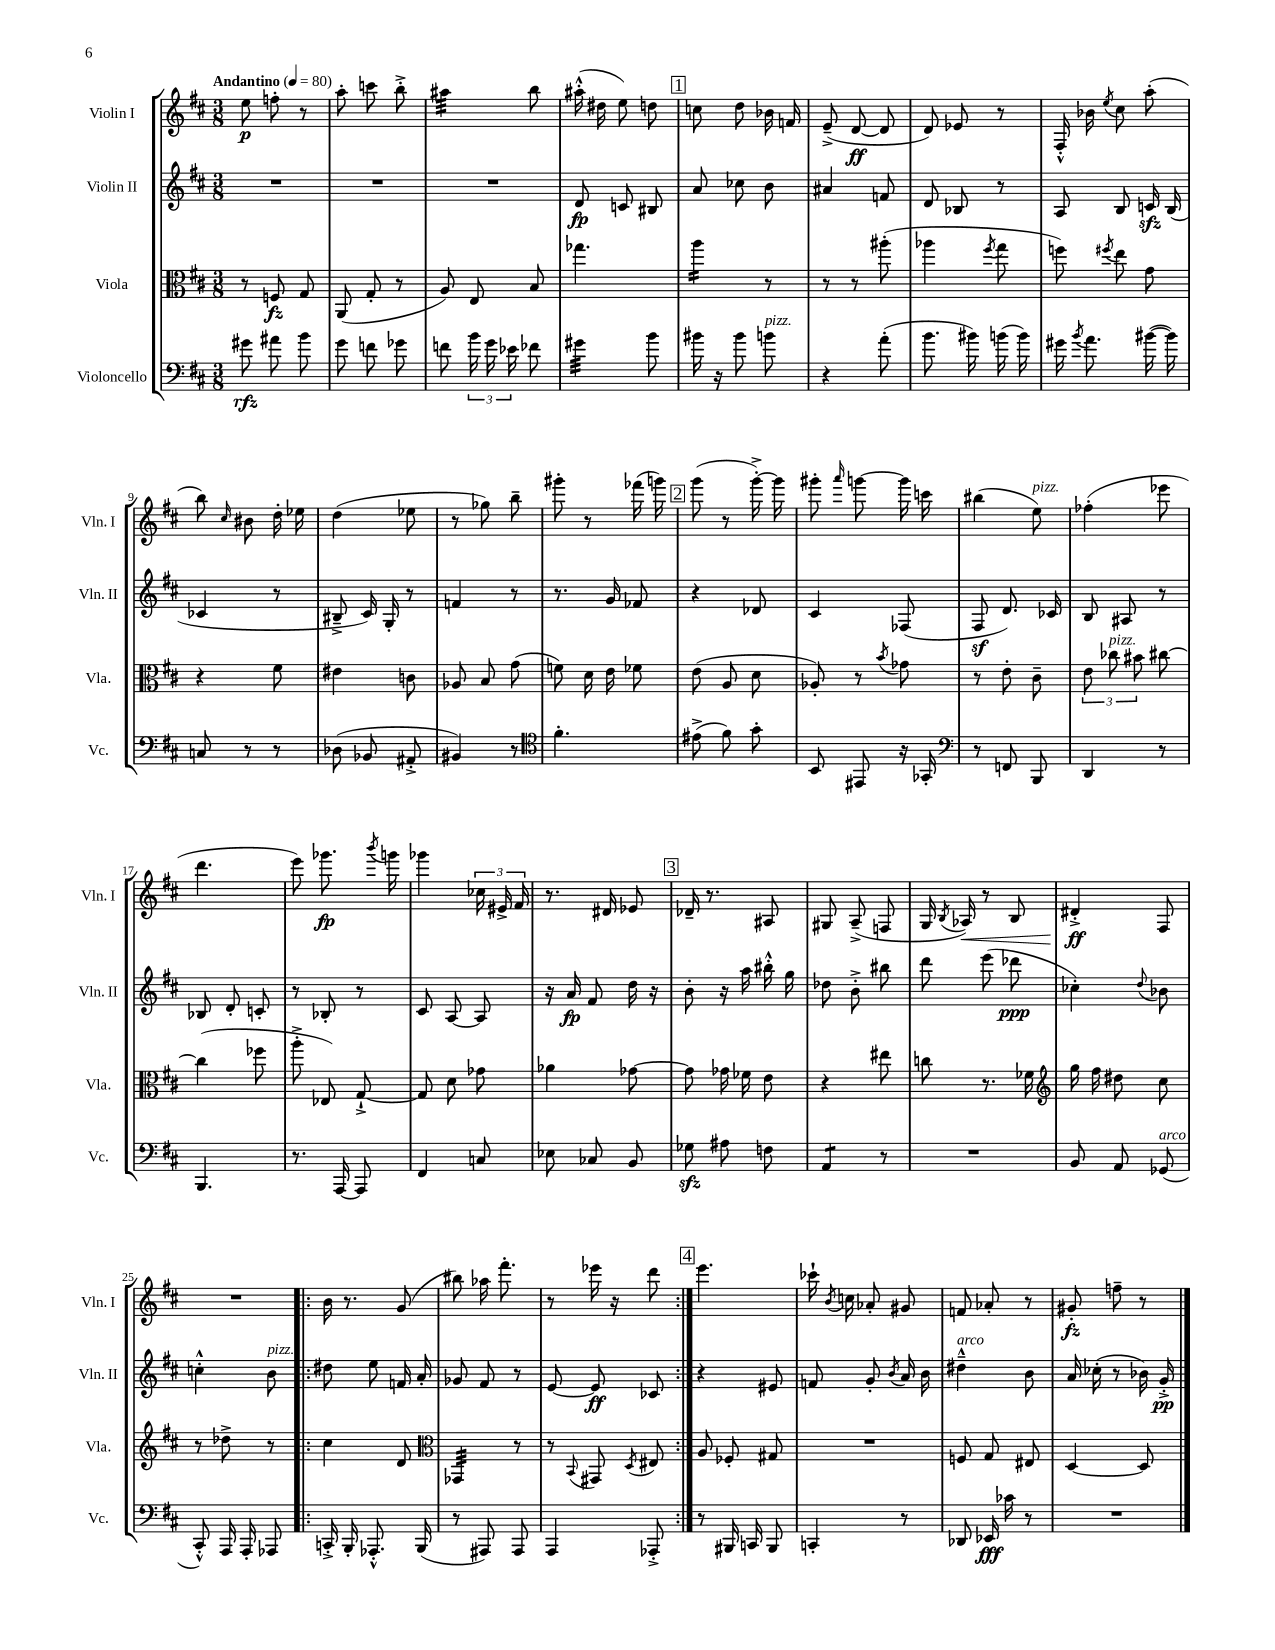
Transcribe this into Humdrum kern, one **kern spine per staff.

**kern	**kern	**kern	**kern
*staff4	*staff3	*staff2	*staff1
*clefF4	*clefC3	*clefG2	*clefG2
*k[f#c#]	*k[f#c#]	*k[f#c#]	*k[f#c#]
*M3/8	*M3/8	*M3/8	*M3/8
*MM80	*MM80	*MM80	*MM80
8g#	8r	4.r	8ee
8a#	8F	.	8ff'
8b	8G	.	8r
=	=	=	=
8g	(8AA	4.r	8aa'
8f	8G'	.	8ccc
8g-	8r	.	8bb'^
=	=	=	=
8f	8A)	4.r	4aa#
24b	8E	.	.
24g	.	.	.
24e-	.	.	.
8f-	8B	.	8bb
=	=	=	=
4g#	4.gg-	8d	(16aa#'^^
.	.	.	16dd#
.	.	8c	8ee)
8b	.	8B#	8dd
=	=	=	=
16b#	4aa	8a	8cc
16r	.	.	.
8b#	.	8cc-	8dd
8b	8r	8b	16b-
.	.	.	16f
=	=	=	=
4r	8r	4a#	(8e~^
.	8r	.	[8d
(8a'	(8aa#'	8f	8d]
=	=	=	=
8.b	4aa-	8d	8d)
.	.	8B-	8e-
16b#)	.	.	.
.	8qff#	.	.
(16b	8gg	8r	8r
16b)	.	.	.
=	=	=	=
16g#	8ff)	8A	16F#'^^
8qb	.	.	.
8.a	.	.	16b-
.	8qff#	.	8qee
.	8ee	8B	8cc#
([16b#	8g	16c	(8aa'
16b#])	.	(16B	.
=	=	=	=
8C	4r	4c-	8bb)
.	.	.	16qqcc#
8r	.	.	8b#
8r	8f#	8r	16dd'
.	.	.	16ee-
=	=	=	=
(8D-	4e#	8B#~^	(4dd
8BB-	.	16c#)	.
.	.	16G'	.
8AA#'^	8c	8r	8ee-
=	=	=	=
4BB#)	8A-	4f	8r
.	8B	.	8gg-)
8r	(8g	8r	8bb~
=	=	=	=
*clefC4	*	*	*
4.f#'	8f)	8.r	8ggg#'
.	16d	.	8r
.	16e	16g	.
.	8f-	8f-	(16fff-
.	.	.	16ggg)
=	=	=	=
(8e#^	(8e	4r	(8ggg
8f#)	8A	.	8r
8g'	8d	8d-	[16ggg'^)
.	.	.	16ggg]
=	=	=	=
8BB	8A-')	4c#	8ggg#'
.	.	.	16qqaaa
8EE#	8r	.	[8ggg
.	8qb	.	.
16r	8g-	(8F-	16ggg]
16GG-'	.	.	16ccc
=	=	=	=
*clefF4	*	*	*
8r	8r	8F#	(4bb#
8FF	8e'	8.d)	.
8BBB	8c#~	.	8ee)
.	.	16c-	.
=	=	=	=
4DD	12e	8B	(4ff-'
.	12cc-	.	.
.	.	8A#	.
.	12b#	.	.
8r	[8cc#	8r	8eee-
=	=	=	=
4.BBB	(4cc#]	8B-	4.ddd
.	.	8d'	.
.	8ff-	8c'	.
=	=	=	=
8.r	8aa'^	8r	8eee)
.	8E-)	8B-'	8.ggg-
[16AAA	.	.	.
8AAA]	[8G`^	8r	.
.	.	.	8qbbb
.	.	.	16ggg
=	=	=	=
4FF#	8G]	8c#	4ggg-
.	8d	[8A	.
8C	8g-	8A]	24cc-
.	.	.	24e#^
.	.	.	24f#
=	=	=	=
8E-	4a-	16r	8.r
.	.	16a	.
8C-	.	8f#	.
.	.	.	16d#
8BB	[8g-	16dd	8e-
.	.	16r	.
=	=	=	=
8G-	8g-]	8b'	16d-~
.	.	.	8.r
8A#	16g-	16r	.
.	16f-	16aa	.
8F	8e	16bb#'^^	8A#
.	.	16gg	.
=	=	=	=
4AA	4r	8dd-	8G#
.	.	8b'^	(8A~^
8r	8ee#	8bb#	8F
=	=	=	=
4.r	8cc	8ddd	16G
.	.	.	8qB
.	.	.	16A-)
.	8.r	(8eee	8r
.	.	8ddd-	8B
.	16f-	.	.
=	=	=	=
*	*clefG2	*	*
8BB	16gg	4cc-')	4d#'^
.	16ff#	.	.
8AA	8dd#	.	.
.	.	8qqdd	.
(8GG-	8cc#	8b-	8F#
=	=	=	=
8CC#'^^)	8r	4cc'^^	4.r
16AAA	8dd-^	.	.
16AAA'	.	.	.
8AAA-	8r	8b	.
=!|:	=!|:	=!|:	=!|:
16CC'^	4cc#	8dd#	16b
16BBB'	.	.	8.r
8.AAA-'^^	.	8ee	.
.	8d	16f	(8g
(16BBB	.	16a'	.
=	=	=	=
*	*clefC3	*	*
8r	4GG-	8g-	8bb#)
8AAA#)	.	8f#	16aa-
.	.	.	8.fff#'
8AAA#	8r	8r	.
=	=	=	=
4AAA	8r	[8e	8r
.	8qqBB	.	.
.	8GG#	8e]	16eee-
.	.	.	16r
.	8qD	.	.
8AAA-'^	8E#	8c-	8ddd
=:|!	=:|!	=:|!	=:|!
8r	8A	4r	4.eee
16BBB#	8F-'	.	.
16CC	.	.	.
8BBB#	8G#	8e#	.
=	=	=	=
4CC'	4.r	8f	16ccc-`
.	.	.	8qb
.	.	.	16cc
.	.	8g'	8a-'
.	.	8qb	.
8r	.	16a	8g#
.	.	16b	.
=	=	=	=
8DD-	8F	4dd#~^^	8f
16EE-	8G	.	8a-'
16c-	.	.	.
8r	8E#	8b	8r
=	=	=	=
4.r	[4D	16a	8g#'
.	.	(16cc-'	.
.	.	8r	8ff~
.	8D]	16b-)	8r
.	.	16g'^	.
==	==	==	==
*-	*-	*-	*-
